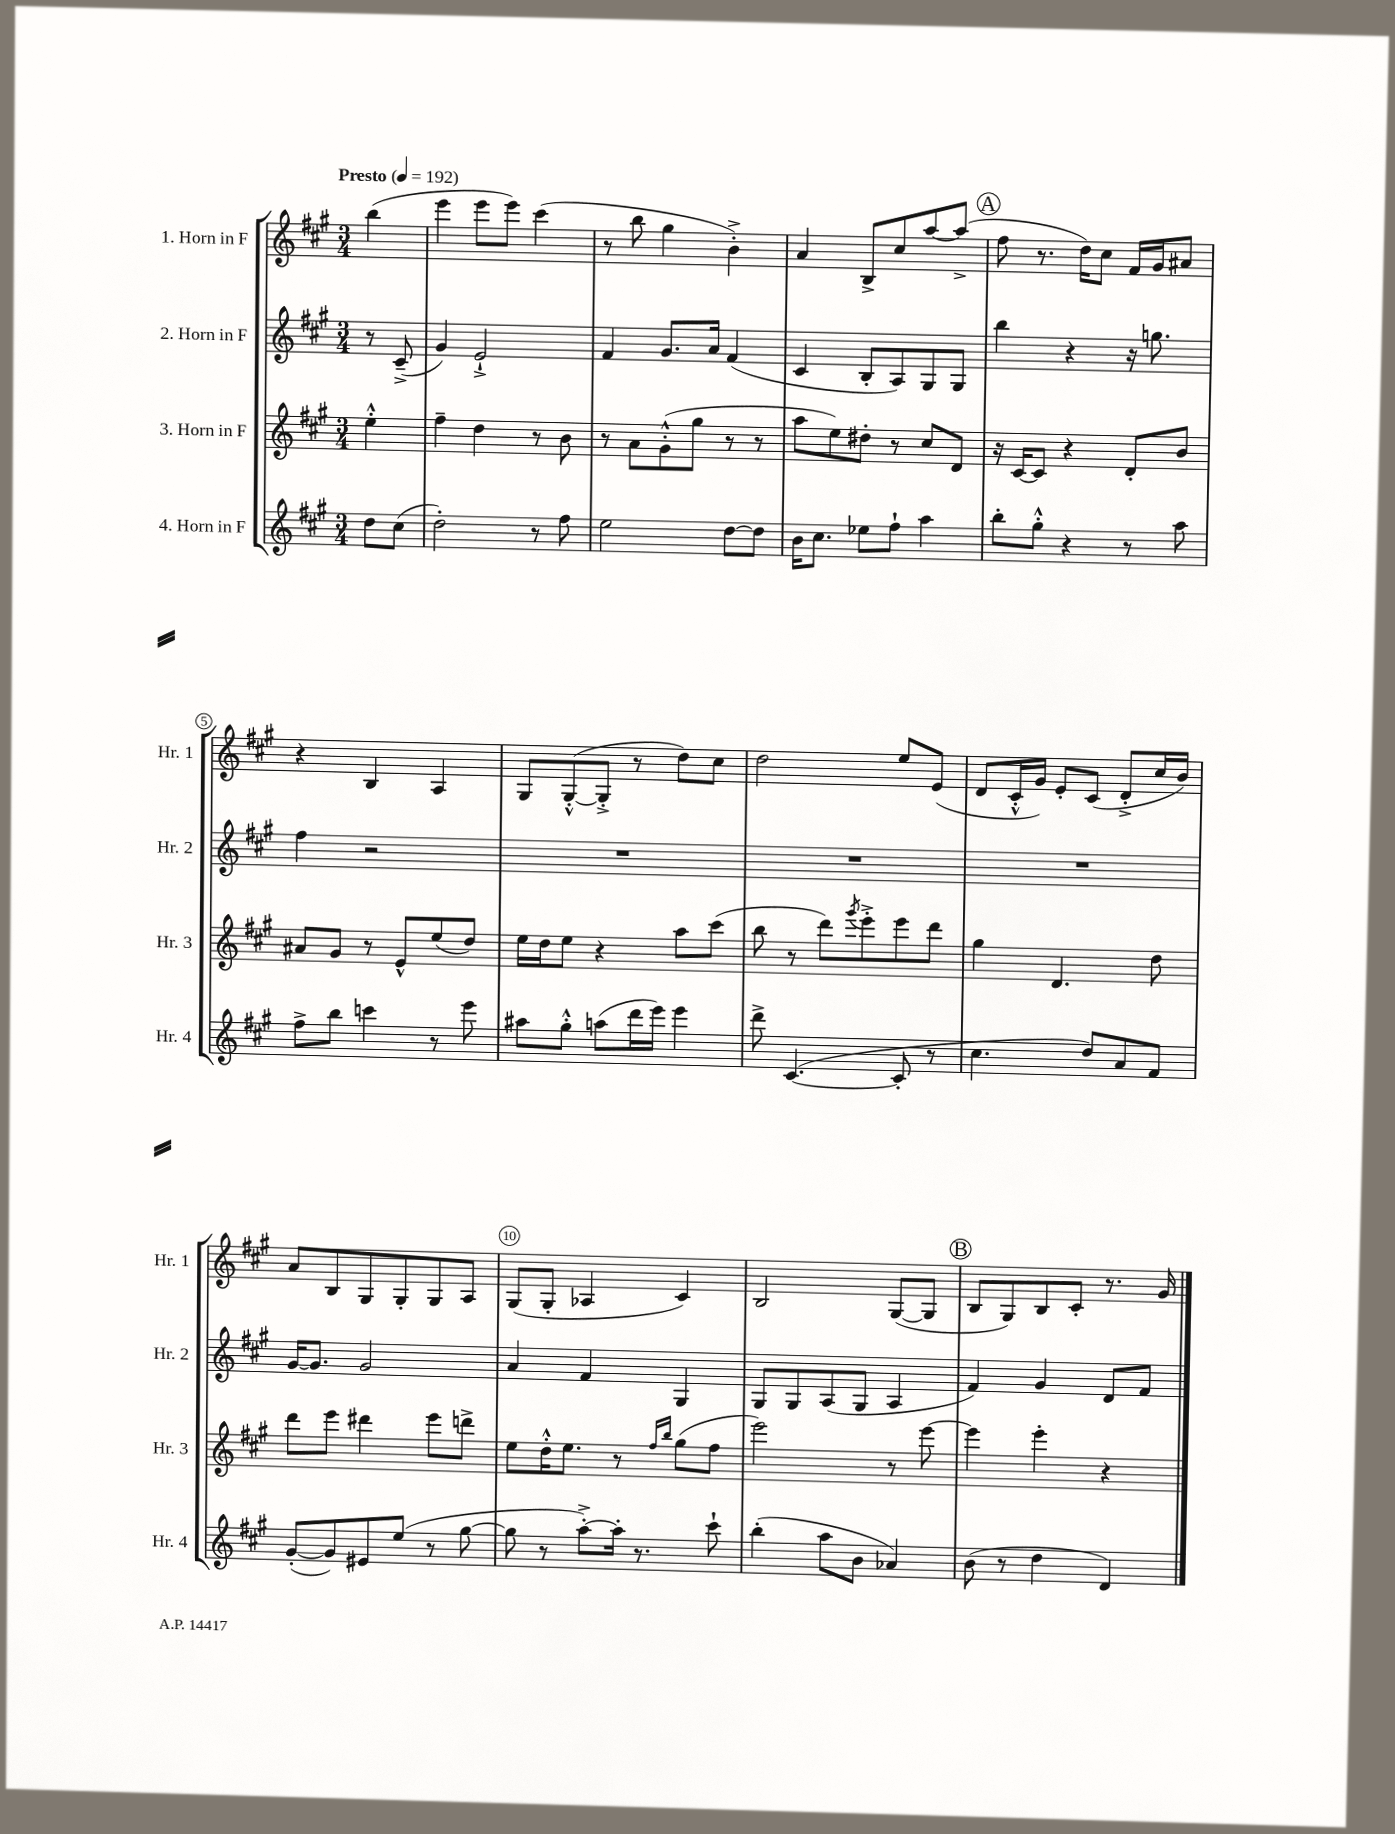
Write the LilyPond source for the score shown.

<<
\new StaffGroup <<
\new Staff = "s0" \with { instrumentName = "1. Horn in F" shortInstrumentName = "Hr. 1" } {
    \clef treble \key a \major \numericTimeSignature \time 3/4 \partial 4 \tempo "Presto" 4 = 192
    b''4( |
    e'''4 e'''8 e'''8) cis'''4( |
    r8 b''8 gis''4 b'4-.->) |
    a'4 b8-> cis''8 a''8~ a''8->( |
    \mark \markup { \circle "A" } fis''8 r8. d''16) cis''8 fis'16 gis'16 ais'8 |
    r4 b4 a4 |
    gis8 gis8~-.-^( gis8-.-> r8 d''8) cis''8 |
    d''2 e''8 e'8( |
    d'8 cis'16-.-^ gis'16) e'8-. cis'8( d'8-.-> cis''16 b'16) |
    a'8 b8 gis8 gis8-. gis8 a8 |
    gis8( gis8-. aes4 cis'4) |
    b2 gis8~( gis8 |
    \mark \markup { \circle "B" } b8 gis8) b8 cis'8-. r8. gis'16 \bar "|." |
}
\new Staff = "s1" \with { instrumentName = "2. Horn in F" shortInstrumentName = "Hr. 2" } {
    \clef treble \key a \major \numericTimeSignature \time 3/4 \partial 4
    r8 cis'8--->( |
    gis'4) e'2-!-> |
    fis'4 gis'8. a'16 fis'4( |
    cis'4 b8-. a8) gis8 gis8 |
    \mark \markup { \circle "A" } b''4 r4 r16 g''8. |
    fis''4 r2 |
    R2. |
    R2. |
    R2. |
    gis'16~ gis'8. gis'2 |
    a'4 fis'4 gis4 |
    gis8 gis8 a8( gis8 a4 |
    \mark \markup { \circle "B" } fis'4) gis'4 d'8 fis'8 \bar "|." |
}
\new Staff = "s2" \with { instrumentName = "3. Horn in F" shortInstrumentName = "Hr. 3" } {
    \clef treble \key a \major \numericTimeSignature \time 3/4 \partial 4
    e''4-.-^ |
    fis''4-- d''4 r8 b'8 |
    r8 a'8 gis'8-.-^( gis''8 r8 r8 |
    a''8 e''8) dis''8-. r8 cis''8 d'8 |
    \mark \markup { \circle "A" } r16 cis'16~ cis'8 r4 d'8-. b'8 |
    ais'8 gis'8 r8 e'8-^ e''8( d''8) |
    e''16 d''16 e''8 r4 a''8 cis'''8( |
    b''8 r8 d'''8) \acciaccatura { gis'''8 } e'''8-.-> e'''8 d'''8 |
    gis''4 d'4. d''8 |
    d'''8 e'''8 dis'''4 e'''8 d'''8-> |
    e''8 d''16-.-^ e''8. r8 \grace { fis''16 b''16 } gis''8( fis''8 |
    e'''2) r8 e'''8~ |
    \mark \markup { \circle "B" } e'''4 e'''4-. r4 \bar "|." |
}
\new Staff = "s3" \with { instrumentName = "4. Horn in F" shortInstrumentName = "Hr. 4" } {
    \clef treble \key a \major \numericTimeSignature \time 3/4 \partial 4
    d''8 cis''8( |
    d''2-.) r8 fis''8 |
    e''2 d''8~ d''8 |
    b'16 cis''8. ees''8 fis''8-! a''4 |
    \mark \markup { \circle "A" } b''8-. gis''8-.-^ r4 r8 a''8 |
    fis''8-> b''8 c'''4 r8 e'''8 |
    ais''8 gis''8-.-^ a''8( d'''16 e'''16) e'''4 |
    d'''8-> cis'4.~( cis'8-. r8 |
    cis''4. d''8) a'8 fis'8 |
    gis'8~-.( gis'8) eis'8 e''8( r8 gis''8~ |
    gis''8 r8 a''8~-.->) a''16-. r8. cis'''8-! |
    b''4-.( a''8 b'8 aes'4) |
    \mark \markup { \circle "B" } b'8( r8 d''4 d'4) \bar "|." |
}
>>
>>
\layout { \context { \Score \override BarNumber.break-visibility = ##(#f #t #t) barNumberVisibility = #(every-nth-bar-number-visible 5) \override BarNumber.stencil = #(make-stencil-circler 0.1 0.3 ly:text-interface::print) } }
